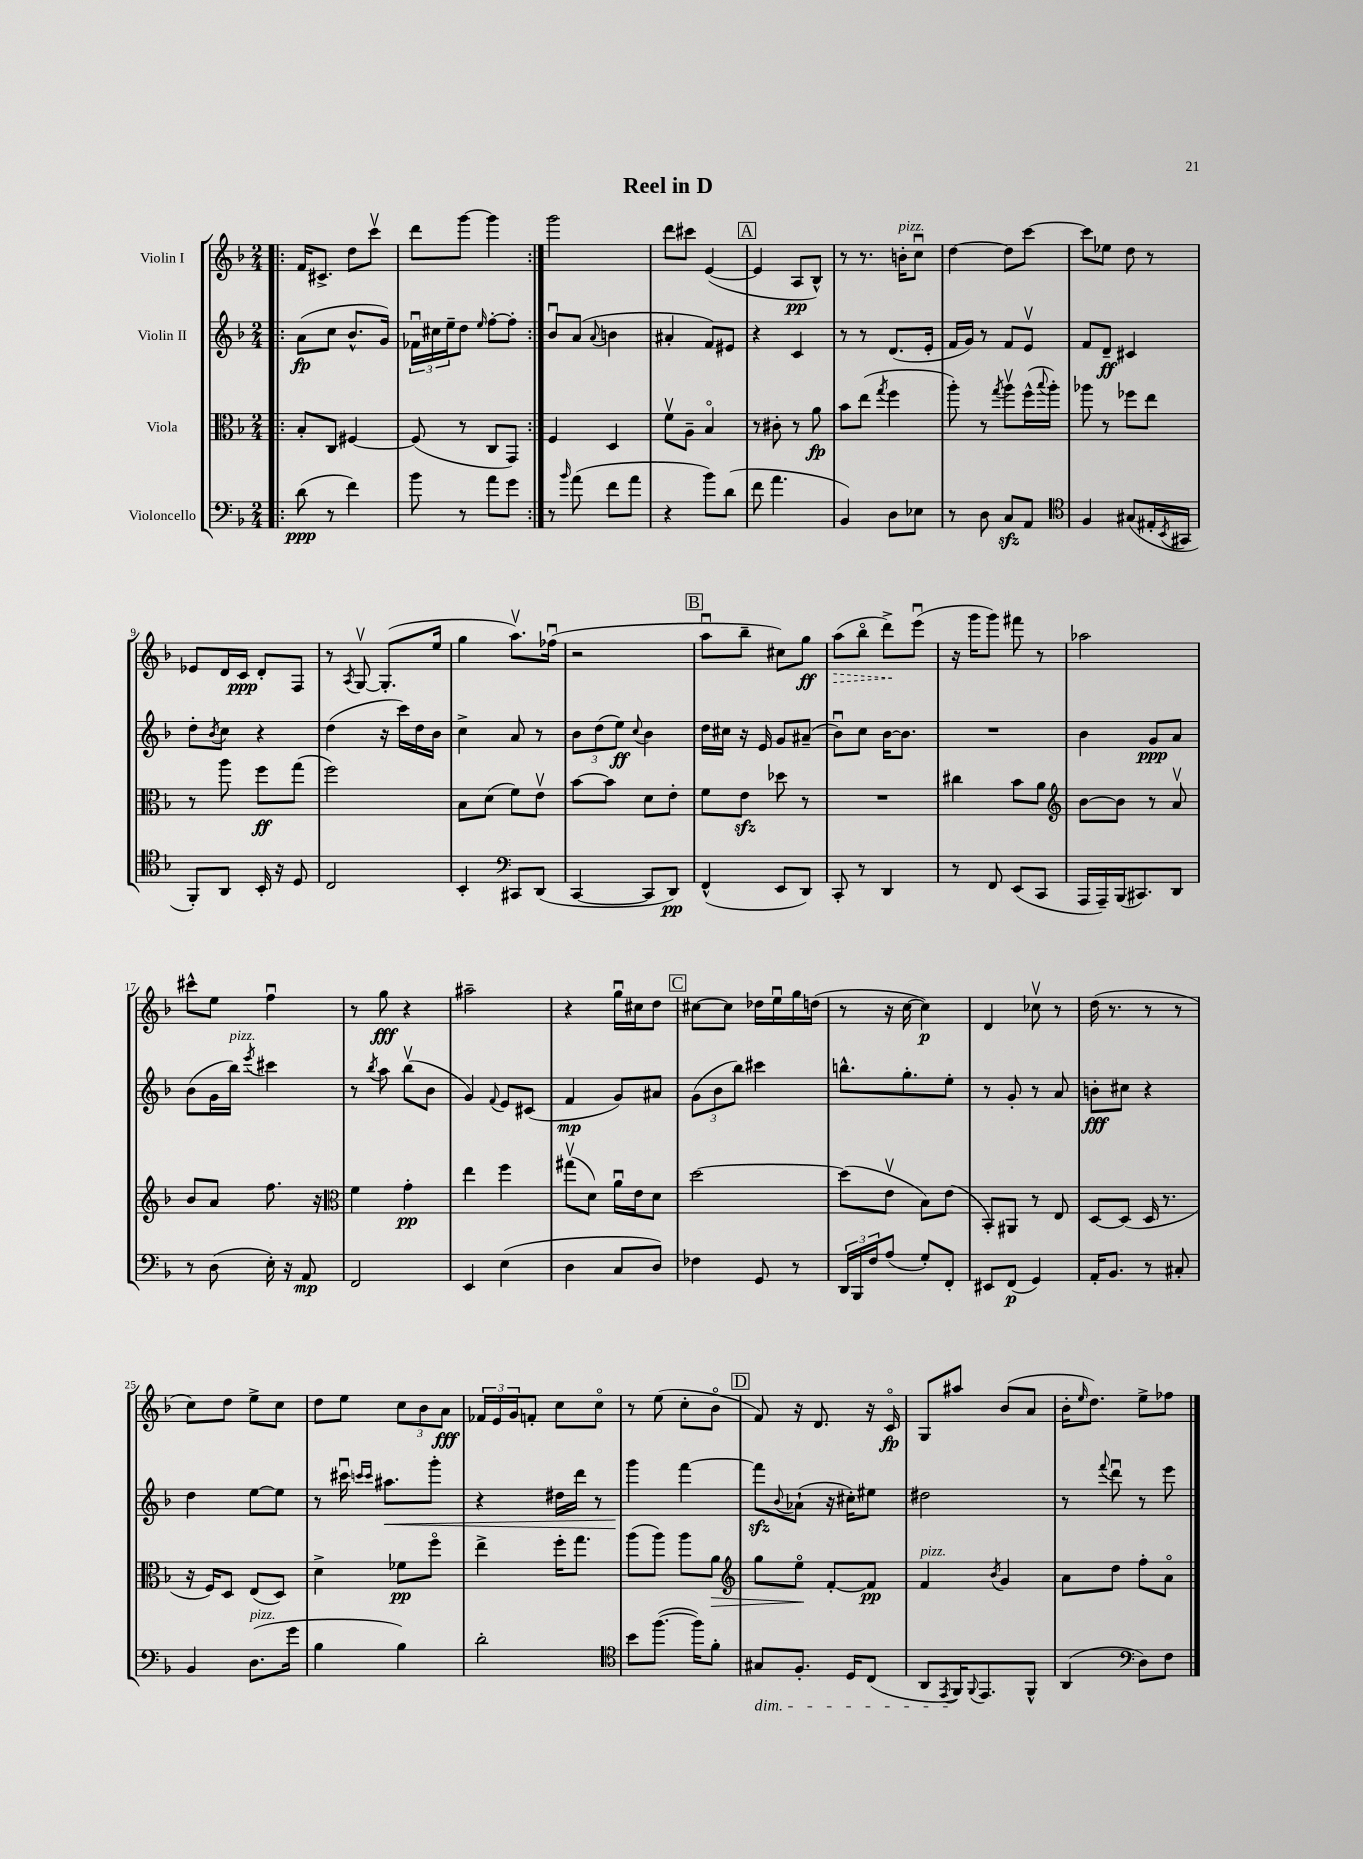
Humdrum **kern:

**kern	**dynam	**kern	**dynam	**kern	**dynam	**kern	**dynam
*part4	*part4	*part3	*part3	*part2	*part2	*part1	*part1
*staff4	*staff4	*staff3	*staff3	*staff2	*staff2	*staff1	*staff1
*I"Violoncello	*	*I"Viola	*	*I"Violin II	*	*I"Violin I	*
*clefF4	*	*clefC3	*	*clefG2	*	*clefG2	*
*k[b-]	*	*k[b-]	*	*k[b-]	*	*k[b-]	*
*M2/4	*	*M2/4	*	*M2/4	*	*M2/4	*
=1!|:	=1!|:	=1!|:	=1!|:	=1!|:	=1!|:	=1!|:	=1!|:
(8d\	ppp	8B-'/L	.	(8a\L	fp	16f/KL	.
.	.	.	.	.	.	8.c#X^/J	.
8r	.	8C/J	.	8cc\J	.	.	.
4f\)	.	[4F#X/	.	8.b-^^/L	.	8dd\L	.
.	.	.	.	.	.	8cccv\J	.
.	.	.	.	16g/Jk)	.	.	.
=2	=2	=2	=2	=2	=2	=2	=2
8b-\	.	(8F#/]	.	24f-Xu\LL	.	8ddd\L	.
.	.	.	.	24cc#X\	.	.	.
.	.	.	.	24ee~\J	.	.	.
8r	.	8r	.	8dd\J	.	[8ggg\J	.
.	.	.	.	16qqee/	.	.	.
8a\L	.	8C/L	.	[8ff'\L	.	4ggg\]	.
8g\J	.	8GG/J)	.	8ff'\J]	.	.	.
=3:|!	=3:|!	=3:|!	=3:|!	=3:|!	=3:|!	=3:|!	=3:|!
8r	.	4F/	.	8b-u/L	.	2ggg\	.
16qqb-/	.	.	.	.	.	.	.
(8a\	.	.	.	(8a/J	.	.	.
.	.	.	.	8qqa/	.	.	.
8f\L	.	4D/	.	4bn\	.	.	.
8a\J	.	.	.	.	.	.	.
=4	=4	=4	=4	=4	=4	=4	=4
4r	.	8fv\L	.	4a#X'/	.	8ddd\L	.
.	.	8A~\J	.	.	.	8ccc#X\J	.
8b-\L)	.	4B-/	.	8f/L)	.	([4e/	.
(8d\J	.	.	.	8e#X/J	.	.	.
!!LO:REH:place=s1:t=A
=5	=5	=5	=5	=5	=5	=5	=5
8f\	.	8r	.	4r	.	4e/]	.
4.a\	.	8c#X'\	.	.	.	.	.
.	.	8r	.	4c/	.	8A/L	pp
.	.	8a\	fp	.	.	8B-^^/J)	.
=6	=6	=6	=6	=6	=6	=6	=6
4BB-/)	.	8b-\L	.	8r	.	8r	.
.	.	(8ee\J	.	8r	.	8.r	.
.	.	8qgg/	.	.	.	.	.
8D\L	.	4ff\	.	(8.d/L	.	.	.
!	!	!	!	!	!	!LO:TX:a:i:t=pizz.	!
.	.	.	.	.	.	16bn'\KL	.
8E-X\J	.	.	.	.	.	8ccu\J	.
.	.	.	.	16e'/Jk	.	.	.
=7	=7	=7	=7	=7	=7	=7	=7
8r	.	8aa'\)	.	16f/LL	.	[4dd\	.
.	.	.	.	16g/JJ)	.	.	.
8D\	.	8r	.	8r	.	.	.
.	.	8qgg/	.	.	.	.	.
8Czz/L	.	8aav\L	.	8f/L	.	8dd\L]	.
8AA/J	.	(16ff^^\L	.	8ev/J	.	[8ccc\J	.
.	.	8qqbb-/	.	.	.	.	.
.	.	16aa'\JJ)	.	.	.	.	.
=8	=8	=8	=8	=8	=8	=8	=8
*clefC4	*	*	*	*	*	*	*
4F/	.	8aa-X\	.	8f/L	.	8ccc\L]	.
.	.	8r	.	8d~/J	ff	8ee-X\J	.
(8G#X/L	.	8ff-X\L	.	4c#X/	.	8dd\	.
16E#X'/L	.	8ee\J	.	.	.	8r	.
8qBB-/	.	.	.	.	.	.	.
16GG#X/JJ	.	.	.	.	.	.	.
!!LO:LB:g=z
=9	=9	=9	=9	=9	=9	=9	=9
8FF'/L)	.	8r	.	8dd'\L	.	8e-X/L	.
.	.	.	.	8qb-/	.	.	.
8AA/J	.	8aa\	.	8cc\J	.	16d/L	.
.	.	.	.	.	.	16c/JJ	ppp
16BB-'/	.	8ff\L	ff	4r	.	8d'/L	.
16r	.	.	.	.	.	.	.
8D/	.	(8gg\J	.	.	.	8F/J	.
=10	=10	=10	=10	=10	=10	=10	=10
2C/	.	2ff\)	.	(4dd\	.	8r	.
.	.	.	.	.	.	8qA/	.
.	.	.	.	.	.	[8Gv/	.
.	.	.	.	16r	.	(8.G'/L]	.
.	.	.	.	16ccc\LL)	.	.	.
.	.	.	.	16dd\	.	.	.
.	.	.	.	16b-\JJ	.	16ee/Jk	.
=11	=11	=11	=11	=11	=11	=11	=11
4BB-'/	.	8B-\L	.	4cc^\	.	4gg\	.
.	.	(8d\J	.	.	.	.	.
*clefF4	*	*	*	*	*	*	*
8CC#X/L	.	8f\L)	.	8a/	.	8.aav\L)	.
(8DD/J	.	8ev\J	.	8r	.	.	.
.	.	.	.	.	.	(16ff-Xu\Jk	.
=12	=12	=12	=12	=12	=12	=12	=12
[4CC/	.	[8b-\L	.	12b-\L	.	2r	.
.	.	.	.	(12dd\	.	.	.
.	.	8b-\J]	.	.	.	.	.
.	.	.	.	12ee\J)	ff	.	.
.	.	.	.	8qqcc/	.	.	.
8CC/L]	.	8d\L	.	4b-\	.	.	.
8DD/J)	pp	8e'\J	.	.	.	.	.
!!LO:REH:place=s1:t=B
=13	=13	=13	=13	=13	=13	=13	=13
(4FF^^/	.	8f\L	.	16dd\LL	.	8aau\L	.
.	.	.	.	16cc#X\JJ	.	.	.
.	.	8ezz\J	.	16r	.	8bb-~\J	.
.	.	.	.	16e/	.	.	.
8EE/L	.	8dd-X\	.	8g/L	.	8cc#X\L)	.
8DD/J)	.	8r	.	(8a#X~/J	.	8gg\J	ff
=14	=14	=14	=14	=14	=14	=14	=14
!	!	!	!	!	!	!	!LO:HP:b
8CC'/	.	2r	.	8b-u\L)	.	(8aa\L	>
8r	.	.	.	8cc\J	.	8bb-\J	.
4DD/	.	.	.	[16b-\KL	.	8ddd^\L)	.
.	.	.	.	8.b-\J]	.	.	.
.	.	.	.	.	.	(8eeeu\J	]
=15	=15	=15	=15	=15	=15	=15	=15
8r	.	4cc#X\	.	2r	.	16r	.
.	.	.	.	.	.	16ggg\KL	.
8FF/	.	.	.	.	.	8ggg\J)	.
(8EE/L	.	8b-\L	.	.	.	8fff#X\	.
8CC/J	.	8a\J	.	.	.	8r	.
=16	=16	=16	=16	=16	=16	=16	=16
*	*	*clefG2	*	*	*	*	*
16AAA/LL	.	[8b-\L	.	4b-\	.	2aa-X\	.
16AAA~/)	.	.	.	.	.	.	.
(16BBB-/J	.	8b-\J]	.	.	.	.	.
8.CC#X/)	.	.	.	.	.	.	.
.	.	8r	.	8g/L	ppp	.	.
8DD/J	.	8av/	.	8a/J	.	.	.
!!LO:LB:g=z
=17	=17	=17	=17	=17	=17	=17	=17
8r	.	8b-/L	.	(8b-\L	.	8ccc#X^^\L	.
(8D\	.	8a/J	.	16g\L	.	8ee\J	.
!	!	!	!	!LO:TX:a:i:t=pizz.	!	!	!
.	.	.	.	16bb-\JJ)	.	.	.
.	.	.	.	8qeee/	.	.	.
16E'\)	.	8.ff\	.	4ccc#X\	.	4ffu\	.
16r	.	.	.	.	.	.	.
8AA/	mp	.	.	.	.	.	.
.	.	16r	.	.	.	.	.
=18	=18	=18	=18	=18	=18	=18	=18
*	*	*clefC3	*	*	*	*	*
2FF/	.	4f\	.	8r	.	8r	.
.	.	.	.	8qbb-/	.	.	.
.	.	.	.	8aa\	.	8gg\	fff
.	.	4g'\	pp	(8bb-v\L	.	4r	.
.	.	.	.	8b-\J	.	.	.
=19	=19	=19	=19	=19	=19	=19	=19
4EE/	.	4ee\	.	4g/)	.	2aa#X~\	.
.	.	.	.	8qqf/	.	.	.
(4E\	.	4ff\	.	8e/L	.	.	.
.	.	.	.	(8c#X/J	.	.	.
=20	=20	=20	=20	=20	=20	=20	=20
4D\	.	(8gg#Xv\L	.	4f/	mp	4r	.
.	.	8d\J)	.	.	.	.	.
8C/L	.	16au\LL	.	8g/L)	.	16ggu\LL	.
.	.	16e\J	.	.	.	16cc#X\J	.
8D/J)	.	8d\J	.	8a#X/J	.	8dd\J	.
!!LO:REH:place=s1:t=C
=21	=21	=21	=21	=21	=21	=21	=21
4F-X\	.	[2dd\	.	(12g\L	.	[8cc#X\L	.
.	.	.	.	12b-\	.	.	.
.	.	.	.	.	.	8cc#\J]	.
.	.	.	.	12bb-\J)	.	.	.
8GG/	.	.	.	4ccc#X\	.	16dd-X\LL	.
.	.	.	.	.	.	16eeu\	.
8r	.	.	.	.	.	16gg\	.
.	.	.	.	.	.	(16ddn\JJ	.
=22	=22	=22	=22	=22	=22	=22	=22
24DD/LL	.	(8dd\L]	.	8.bbn^^\L	.	8r	.
24BBB-/	.	.	.	.	.	.	.
24F/J	.	.	.	.	.	.	.
(8A/J	.	8ev\J	.	.	.	16r	.
.	.	.	.	8.gg'\	.	[16cc\	.
8G'/L)	.	8B-\L)	.	.	.	4cc\])	p
8FF'/J	.	(8e\J	.	8ee'\J	.	.	.
=23	=23	=23	=23	=23	=23	=23	=23
8EE#X/L	.	8BB-'/L)	.	8r	.	4d/	.
(8FF/J	p	8AA#X/J	.	8g'/	.	.	.
4GG/)	.	8r	.	8r	.	8cc-Xv\	.
.	.	8E/	.	8a/	.	8r	.
=24	=24	=24	=24	=24	=24	=24	=24
16AA'/KL	.	[8D/L	.	8bn'\L	fff	(16dd\	.
8.BB-/J	.	.	.	.	.	8.r	.
.	.	(8D/J]	.	8cc#X\J	.	.	.
8r	.	16D/	.	4r	.	8r	.
.	.	8.r	.	.	.	.	.
8C#X'/	.	.	.	.	.	8r	.
!!LO:LB:g=z
=25	=25	=25	=25	=25	=25	=25	=25
4BB-/	.	16r	.	4dd\	.	8cc\L)	.
.	.	16F/KL)	.	.	.	.	.
.	.	8D/J	.	.	.	8dd\J	.
!LO:TX:a:i:t=pizz.	!	!	!	!	!	!	!
(8.D\L	.	(8E/L	.	[8ee\L	.	8ee^\L	.
.	.	8D/J)	.	8ee\J]	.	8cc\J	.
16g\Jk	.	.	.	.	.	.	.
=26	=26	=26	=26	=26	=26	=26	=26
4B-\	.	4d^\	.	8r	.	8dd\L	.
.	.	.	.	16ccc#Xu\	.	8ee\J	.
.	.	.	.	16qqcccn/LL	.	.	.
.	.	.	.	16qqccc/JJ	.	.	.
!	!	!	!	!	!LO:HP:b	!	!
.	.	.	.	8.aa#X\L	<	.	.
4B-\)	.	8f-X\L	pp	.	.	12cc\L	.
.	.	.	.	.	.	12b-\	.
.	.	8ff\J	.	8ggg'\J	.	.	.
.	.	.	.	.	.	12a\J	fff
=27	=27	=27	=27	=27	=27	=27	=27
2d'\	.	4ee^\	.	4r	.	24f-X/LL	.
.	.	.	.	.	.	24e/	.
.	.	.	.	.	.	24g/J	.
.	.	.	.	.	.	8fn'/J	.
.	.	16ff'\KL	.	16dd#X\LL	.	8cc\L	.
.	.	8.gg\J	.	16ddd\JJ	.	.	.
.	.	.	.	8r	.	8cc\J	.
=28	=28	=28	=28	=28	=28	=28	=28
*clefC4	*	*	*	*	*	*	*
8b-\L	.	(8aa\L	.	4ggg\	.	8r	.
([8.ff\J	.	8aa\J)	.	.	.	(8ee\	.
.	.	8aa\L	.	[4fff\	[	8cc'\L	.
16ff\KL])	.	.	.	.	.	.	.
!	!	!	!LO:HP:b	!	!	!	!
8f'\J	.	8a\J	>	.	.	8b-\J	.
!!LO:REH:place=s1:t=D
=29	=29	=29	=29	=29	=29	=29	=29
*	*	*clefG2	*	*	*	*	*
!LO:TX:b:i:t=dim.	!	!	!	!	!	!	!
8G#X/L	.	8gg\L	.	8fffzz\L]	.	8f/)	.
.	.	.	.	8qqb-/	.	.	.
8.F'/J	.	8ee\J	.	(8a-X`\J	.	16r	.
.	.	.	.	.	.	8.d/	.
.	.	[8f'/L	]	16r	.	.	.
16D/KL	.	.	.	16cc#X'\KL)	.	.	.
(8C/J	.	8f/J]	pp	8ee#X\J	.	16r	.
.	.	.	.	.	.	16c/	fp
=30	=30	=30	=30	=30	=30	=30	=30
!	!	!LO:TX:a:i:t=pizz.	!	!	!	!	!
8AA/L	.	4f/	.	2dd#X\	.	8G/L	.
8qEE/	.	.	.	.	.	.	.
16FF/K)	.	.	.	.	.	8aa#X/J	.
8qqFF/	.	.	.	.	.	.	.
8.EE/	.	.	.	.	.	.	.
.	.	8qb-/	.	.	.	.	.
.	.	4g/	.	.	.	(8b-/L	.
8FF^^/J	.	.	.	.	.	8a/J	.
=31	=31	=31	=31	=31	=31	=31	=31
(4AA/	.	8a\L	.	8r	.	16b-'\KL	.
.	.	.	.	.	.	16qqee/	.
.	.	.	.	.	.	8.dd\J)	.
.	.	.	.	8qqfff/	.	.	.
.	.	8dd\J	.	8dddu\	.	.	.
*clefF4	*	*	*	*	*	*	*
8D\L)	.	8ff'\L	.	8r	.	8ee^\L	.
8F\J	.	8a\J	.	8eee\	.	8ff-X\J	.
==	==	==	==	==	==	==	==
*-	*-	*-	*-	*-	*-	*-	*-
